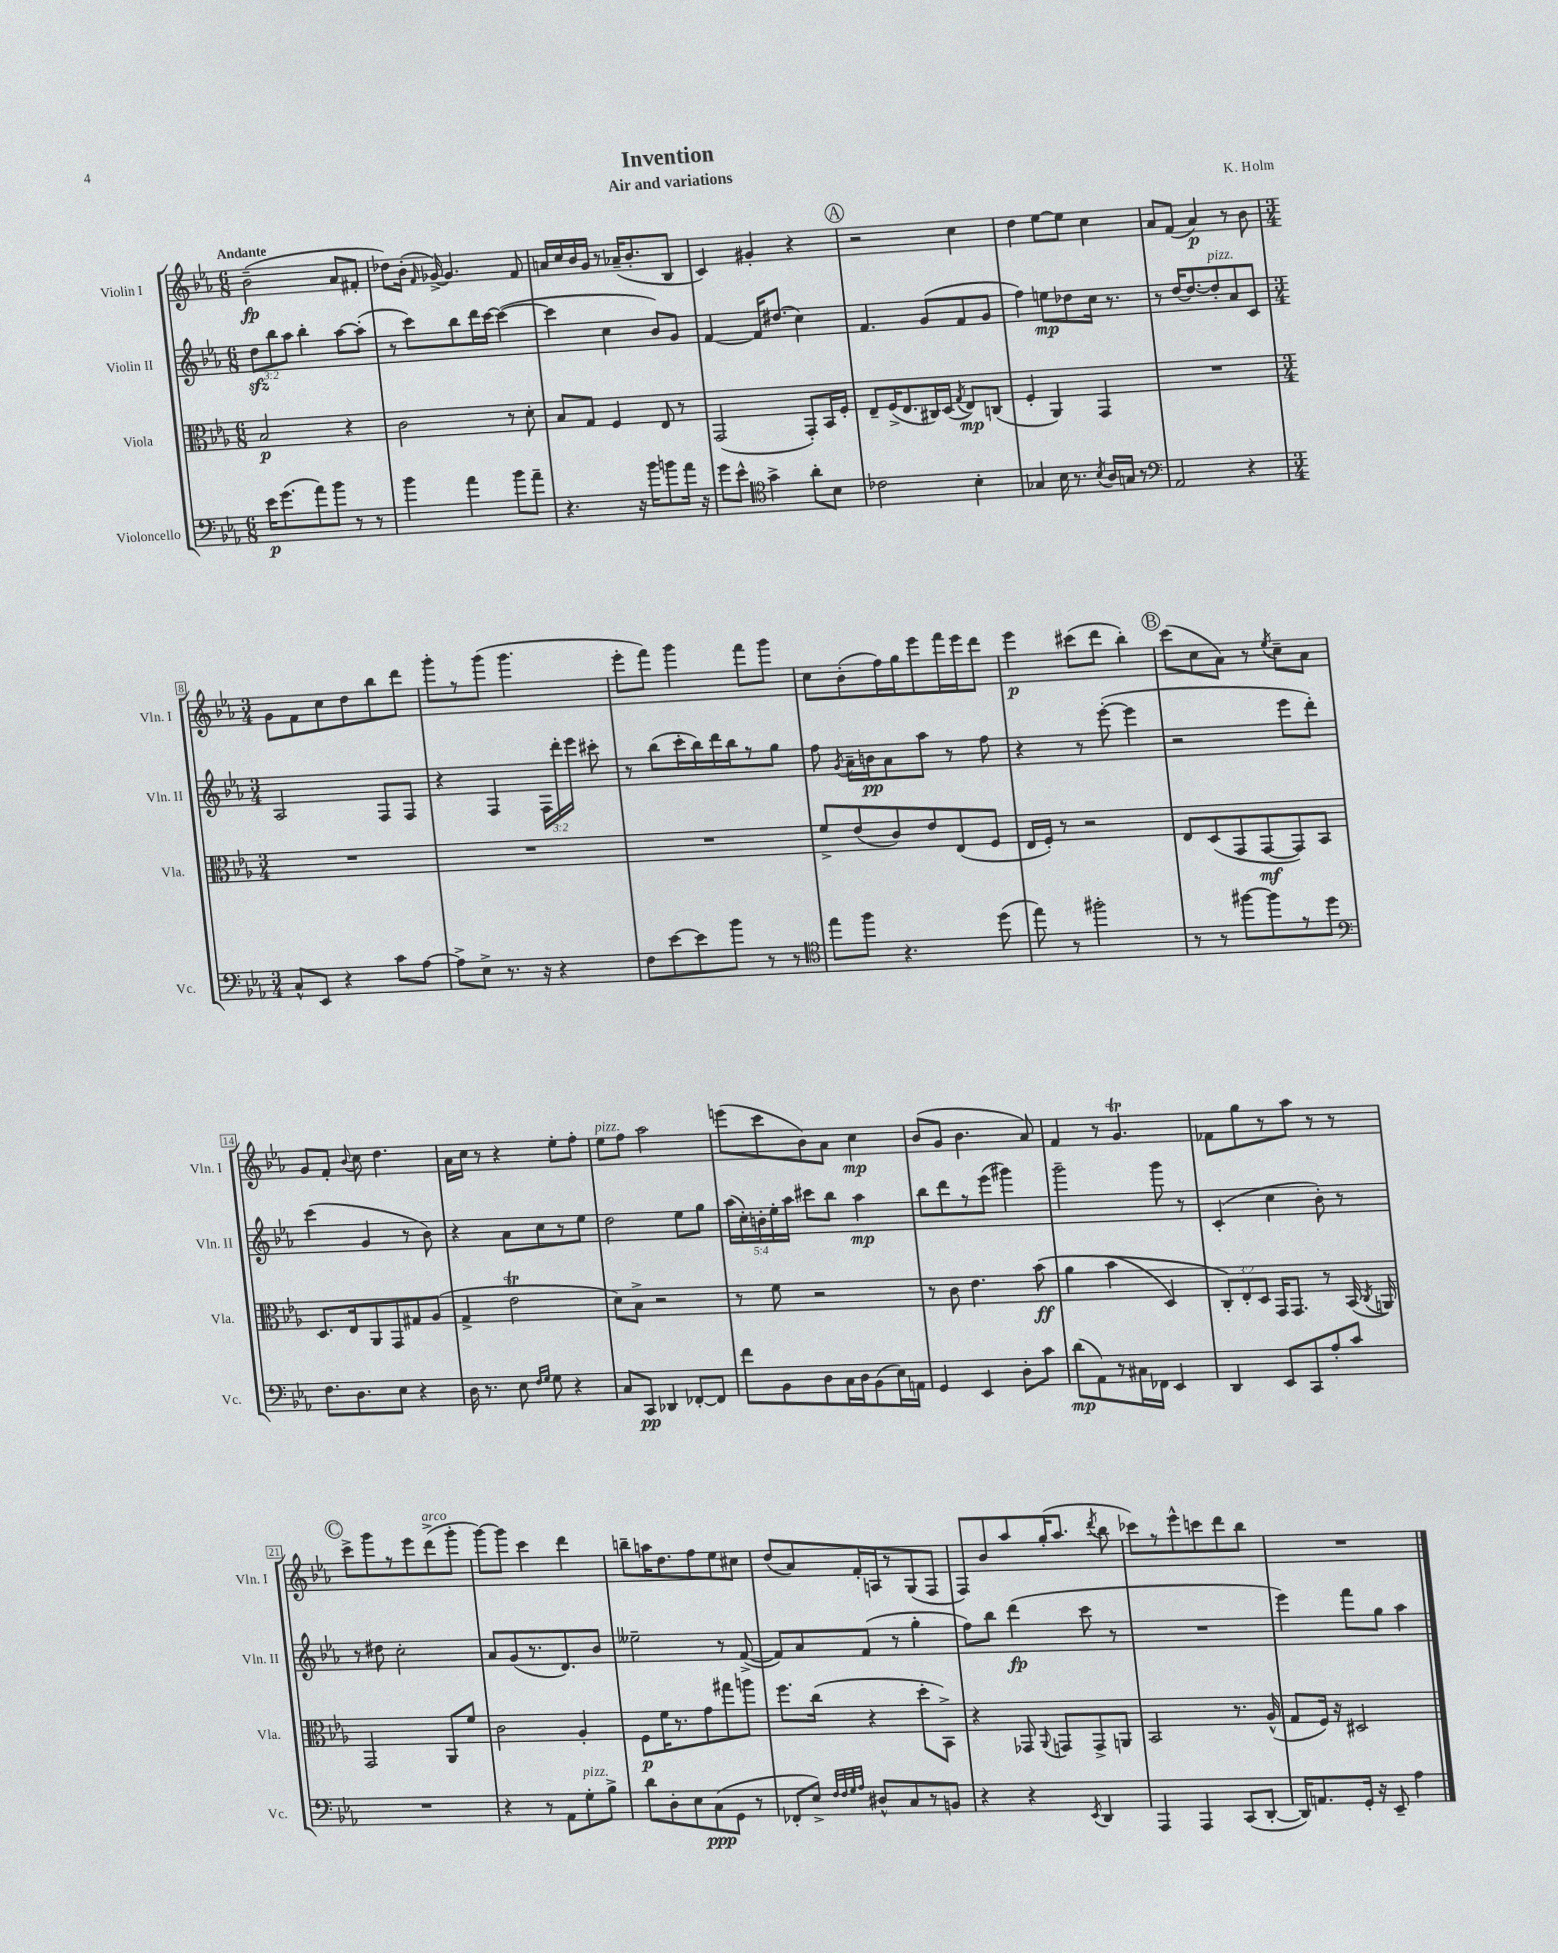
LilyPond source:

\header { title = "Invention" composer = "K. Holm" subtitle = "Air and variations" }
<<
\new StaffGroup <<
\new Staff = "s0" \with { instrumentName = "Violin I" shortInstrumentName = "Vln. I" } {
    \clef treble \key ees \major \numericTimeSignature \time 6/8 \tempo "Andante"
    \autoBeamOff bes'2--\fp( aes'8[ fis'8]-. |
    des''8[) bes'16]-.( \grace { f'16 } ges'16~->) ges'4. f'8 |
    a'16[ c''16 bes'16 g'16] r8 aes'16[--( bes'8.-. bes8] |
    c'4) gis'4-. r4 |
    \mark \markup { \circle "A" } r2 c''4 |
    d''4 ees''8[~ ees''8] c''4 |
    aes'8[ f'8]( aes'4\p) r8 bes'8 |
    \numericTimeSignature \time 3/4 g'8[ f'8 c''8 d''8 bes''8 d'''8] |
    g'''8[-. r8 g'''8]( g'''4. |
    ees'''8[-. f'''8]) g'''4 f'''8[ g'''8] |
    c''8[ bes'8-.( f''16) g''16 ees'''8 f'''16 ees'''16 d'''8] |
    ees'''4\p cis'''8[( d'''8] bes''4-.) |
    \mark \markup { \circle "B" } c'''8[( c''8 aes'8]) r8 \acciaccatura { ees''8 } c''8[-- aes'8] |
    g'8[ f'8]-. \appoggiatura { bes'8 } c''8 d''4. |
    aes'16[ c''16] r8 r4 ees''8[-. f''8]-. |
    ees''8[^\markup { \italic "pizz." } f''8] aes''2 |
    e'''8[( c'''8 bes'8) aes'8] c''4\mp |
    bes'8[( g'8] bes'4. aes'8) |
    f'4 r8 g'4.\trill |
    fes'8[ g''8 r8 aes''8] r8 r8 |
    \mark \markup { \circle "C" } c'''8[-> g'''8 r8 ees'''8 d'''8->^\markup { \italic "arco" }( g'''8]-. |
    g'''8[~) g'''8] c'''4 d'''4 |
    b''8[-- a''16 d''8. f''8 ees''8 cis''8] |
    d''8[( aes'8) f'16-. a16 r8 g8( f8] |
    f8[) bes'8 aes''8 g''16-.( aes''8.] \acciaccatura { d'''8 } bes''8 |
    ces'''8[) r8 ees'''8-^ c'''8 d'''8 bes''8] |
    R2. \bar "|." |
}
\new Staff = "s1" \with { instrumentName = "Violin II" shortInstrumentName = "Vln. II" } {
    \clef treble \key ees \major \numericTimeSignature \time 6/8 \override Staff.TupletNumber.text = #tuplet-number::calc-fraction-text
    \autoBeamOff \tuplet 3/2 { d''8[\sfz bes''8 aes''8] } bes''4-. aes''8[~ aes''8]-.( |
    r8 c'''8[) bes''8 d'''16 c'''16]~ c'''4~( |
    c'''4 c''4 bes'8[) g'8] |
    f'4~ f'16[ dis''8.]( c''4) |
    \mark \markup { \circle "A" } f'4. g'8[( f'8 g'8] |
    f''4) e''8[\mp des''8 c''16] r8. |
    r8 d''16[~ d''8.~ d''8-.^\markup { \italic "pizz." } aes'8 c'8] |
    \numericTimeSignature \time 3/4 aes2 f8[ f8] |
    r4 f4 \tuplet 3/2 { f16[ d'''16-. ees'''16] } cis'''8-. |
    r8 bes''8[( c'''16-. bes''16) d'''16 bes''16 r8 g''8] |
    f''8 \acciaccatura { g'8 } aes'16[-- b'16\pp aes'8 aes''8] r8 f''8 |
    r4 r8 ees'''8~-.( ees'''4 |
    \mark \markup { \circle "B" } r2 ees'''8[ d'''8]-.) |
    c'''4( g'4 r8 bes'8) |
    r4 aes'8[ c''8 r8 ees''8] |
    d''2 ees''8[ g''8] |
    \tuplet 5/4 { aes''16[( c''16-.) b'16-. ees''16-. aes''16] } cis'''8[ bes''8] aes''4\mp |
    bes''8[ d'''8 r8 ees'''8]( gis'''4) |
    g'''2-- g'''8 r8 |
    c'4-.( c''4 bes'8-.) r8 |
    \mark \markup { \circle "C" } r8 dis''8 c''2-. |
    aes'8[ g'8( r8. d'8.) bes'8] |
    eeses''2-- r8 f'8~->( |
    f'8[) aes'8 f'8]( r8 g''4-. |
    f''8[) bes''8] d'''4\fp( c'''8 r8 |
    R2. |
    ees'''4) f'''8[ g''8] aes''4 \bar "|." |
}
\new Staff = "s2" \with { instrumentName = "Viola" shortInstrumentName = "Vla." } {
    \clef alto \key ees \major \numericTimeSignature \time 6/8 \override Staff.TupletNumber.text = #tuplet-number::calc-fraction-text
    \autoBeamOff bes2\p r4 |
    c'2 r8 d'8-. |
    bes8[ g8] f4 ees8 r8 |
    g,2( g,8[-.) bes,16 f16]-. |
    \mark \markup { \circle "A" } ees8[-- f16->( ees8. cis16) d16]( \acciaccatura { g8 } ees8[\mp) c8]( |
    f4-. aes,4) g,4 |
    R2. |
    \numericTimeSignature \time 3/4 R2. |
    R2. |
    R2. |
    f'8[-> ees'8( c'8) ees'8 ees8( f8] |
    ees16[ f16]-.) r8 r2 |
    \mark \markup { \circle "B" } ees8[ d8( g,8 g,8~\mf g,8) bes,8] |
    d8.[ ees16 aes,8 g,8 gis8 aes8]( |
    g4-> ees'2\trill |
    d'8[) bes8]-> r2 |
    r8 f'8 r2 |
    r8 c'8 ees'4. bes'8\ff\( |
    aes'4 bes'4( d4) |
    \tuplet 3/2 { c8[-.\) ees8-. d8] } g,16[ g,8.] r8 bes,16( \acciaccatura { c8 } a,16) |
    \mark \markup { \circle "C" } g,2 aes,8[ f'8] |
    c'2 aes4-. |
    f8[\p f'16 r8. g'8 gis''8 a''8] |
    f''8.[ c''16]( r4 d''8[-. bes,8]->) |
    r4 ges,8 \appoggiatura { aes,8 } g,8[ g,8-> a,8] |
    bes,2 r8. aes16-^( |
    g8[ f16]) r16 dis2 \bar "|." |
}
\new Staff = "s3" \with { instrumentName = "Violoncello" shortInstrumentName = "Vc." } {
    \clef bass \key ees \major \numericTimeSignature \time 6/8
    \autoBeamOff ees'16[\p g'8.( aes'8) bes'8] r8 r8 |
    bes'4 aes'4 bes'8[ aes'8]-- |
    r4. r16 bes'16[ b'8 aes'16] r16 |
    g'8[ ees'8]-^ \clef tenor g'4-> aes'8[-. bes8] |
    \mark \markup { \circle "A" } ces'2 bes4-. |
    ges4 bes16 r8. \acciaccatura { bes8 } aes16[ g16] r8 |
    \clef bass aes,2 r4 |
    \numericTimeSignature \time 3/4 c8[-^ ees,8] r4 c'8[ aes8]~ |
    aes8[-> ees8]-> r8. r16 r4 |
    f8[ ees'8~ ees'8 bes'8] r8 r8 |
    \clef tenor ees''8[ f''8] r4. d''8( |
    ees''8) r8 fis''2-. |
    \mark \markup { \circle "B" } r8 r8 fis''8[~ fis''8 r8 d''8] |
    \clef bass f8.[ d8. ees8] r4 |
    d16 r8. ees8 \grace { f16[ g16] } g8 r4 |
    c8[ c,8]\pp des,4 fes,8[~-. fes,8] |
    f'8[ bes,8 d8 c16 d16 bes,8( ees16) a,16] |
    g,4 ees,4 d8[-. c'8] |
    d'8[\mp( aes,8) r8 cis16 fes,16] ees,4 |
    d,4 ees,8[ c,8 aes8-. c'8] |
    \mark \markup { \circle "C" } R2. |
    r4 r8 aes,8[ g8-.^\markup { \italic "pizz." } bes8]-> |
    d'8[ d8-. ees8 c8\ppp( g,8] r8 |
    fes,8[-. ees8]->) \grace { f32[ f32 g32 aes32] } dis8[-^ c8 r8 b,8] |
    r4 r4 \acciaccatura { ees,8 } d,4 |
    aes,,4 aes,,4 c,8[( d,8]~-. |
    d,16[) a,8. g,16]-. r16 ees,8-- aes4 \bar "|." |
}
>>
>>
\layout { \context { \Score \override BarNumber.stencil = #(make-stencil-boxer 0.1 0.3 ly:text-interface::print) } }
